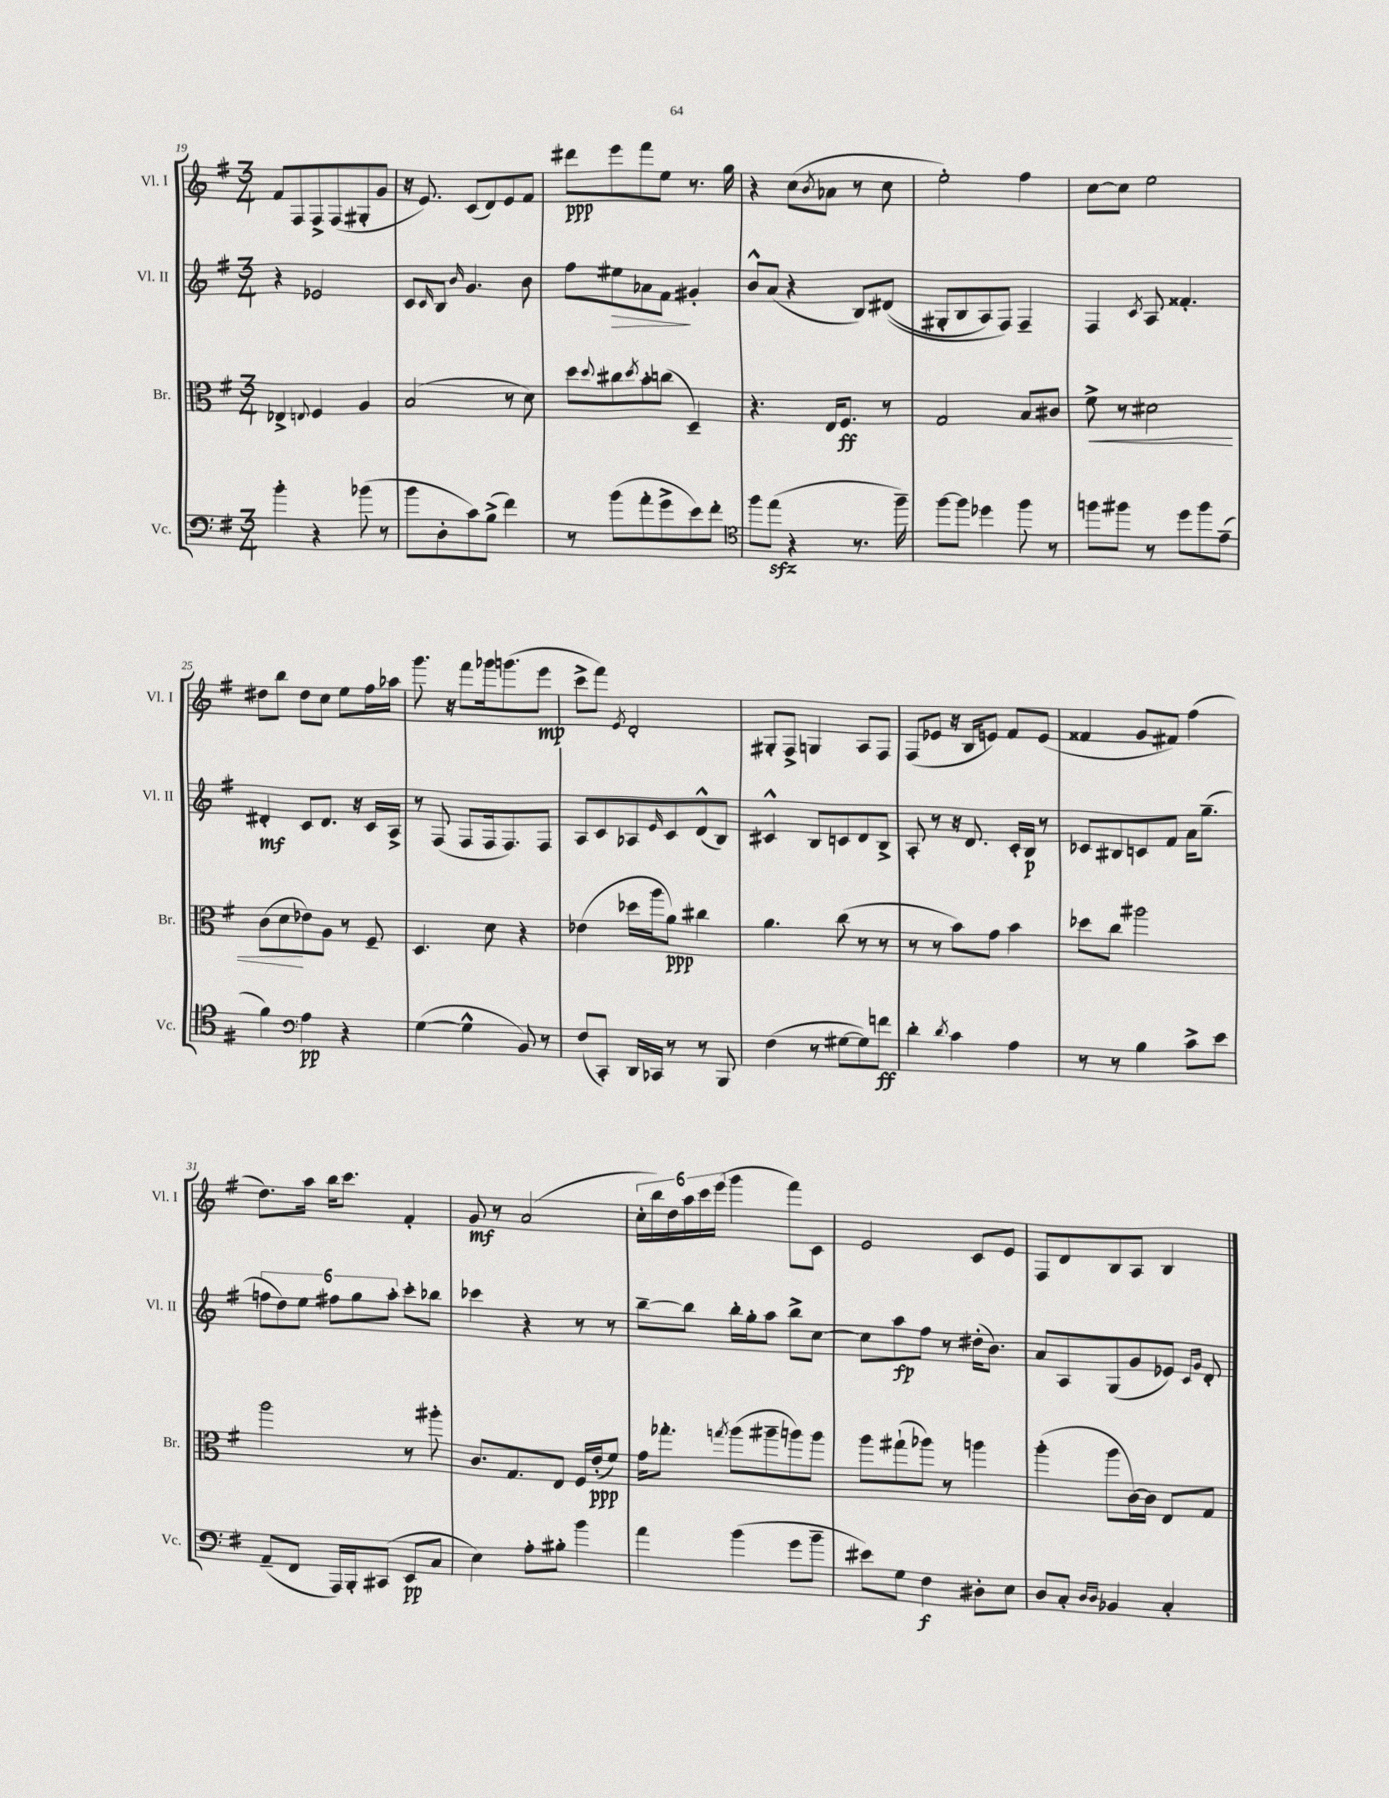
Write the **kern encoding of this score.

**kern	**kern	**kern	**kern
*staff4	*staff3	*staff2	*staff1
*clefF4	*clefC3	*clefG2	*clefG2
*k[f#]	*k[f#]	*k[f#]	*k[f#]
*M3/4	*M3/4	*M3/4	*M3/4
4b'	4E-^	4r	8f#
.	.	.	8F#
.	8qqE	.	.
4r	4F#	2e-	8F#^
.	.	.	(8F#
(8b-	4A	.	8G#'
8r	.	.	8g
=	=	=	=
8b	(2B	8c	16r
.	.	.	8.e)
.	.	16qqc	.
8D'	.	8B	.
.	.	16qqb	.
8c)	.	4.g	(8c
(8B^	.	.	8d)
4f#)	8r	.	8e
.	8d)	8b	8f#
=	=	=	=
8r	8dd	8ff#	8ddd#
.	8qqdd	.	.
(8b	8cc#	8ee#	8eee
.	8qdd	.	.
8a'	8b'	8a-	8fff#
8g^	(8cc	8f#	8ee
8e)	4D~)	4g#'	8.r
8f#'	.	.	.
.	.	.	16gg
=	=	=	=
*clefC4	*	*	*
8ff#	4.r	8b^^	4r
(8ee	.	(8a	.
4r	.	4r	(8cc
.	.	.	8qb
.	16E	.	8a-
.	8.F#	.	.
8.r	.	8B)	8r
.	8r	&((8d#	8cc
16ff#~)	.	.	.
=	=	=	=
[8ff#	2G	8G#'	2ee')
8ff#]	.	8B	.
4dd-	.	8A)	.
.	.	8F#&)	.
8ff#	8B	4F#~	4ff#
8r	8c#	.	.
=	=	=	=
8ff	8f#^	4F#	[8cc
8ff#	8r	.	8cc]
.	.	8qc	.
8r	2d#	8A	2ee
8dd	.	4.f##'	.
8ff#	.	.	.
(8e~	.	.	.
=	=	=	=
4f#)	(8c	4d#'	8dd#
.	8d	.	8bb
*clefF4	*	*	*
4A	8e-)	8c	8dd#
.	8A	8.d#	8cc
4r	8r	.	8ee
.	.	16r	.
.	8F#~	16c	16ff#
.	.	16A^	16aa-
=	=	=	=
([4G	4.D	8r	8.ggg
.	.	(8F#	.
.	.	.	16r
4G^^]	.	8F#	8fff#
.	8d	16F#	16ggg-
.	.	8.F#)	(8.ggg
8BB)	4r	.	.
8r	.	8F#	8eee
=	=	=	=
(8F#	(4e-	8A	8ccc^
8CC')	.	8c	8fff#)
.	.	.	8qe
16DD	16dd-	8A-	2d'
16CC-	16aa	.	.
.	.	16qqe	.
8r	8a)	8c	.
8r	4cc#	(8d^^	.
8BBB	.	8B)	.
=	=	=	=
(4F#	4.a	4c#^^	8G#'
.	.	.	8F#^
8r	.	8B	4G
[8G#	(8cc	8c	.
8G#])	8r	8d	8A
8f	8r	8B^	8F#
=	=	=	=
4d'	8r	8A'	(8F#
.	8r	8r	8e-
8qd	.	.	.
4c	8b)	16r	16r
.	.	8.d	16B
.	8g	.	8e)
4A	4b	16c'	8f#
.	.	16B	.
.	.	8r	(8e
=	=	=	=
8r	8dd-	8c-	4f##
8r	8cc	8B#	.
4B	2aa#	8c	8g
.	.	8f#	8f#)
8c^	.	16a	(4ff#
.	.	(8.gg~	.
8e	.	.	.
=	=	=	=
(8AA~	2aa	12ff	8.dd)
.	.	12dd)	.
8FF#	.	.	.
.	.	12ee	.
.	.	.	16aa
16AAA)	.	12ff#	16bb
16BBB'	.	.	8.ccc
.	.	12gg	.
(8CC#	.	.	.
.	.	12aa'	.
8EE	8r	8ccc'	4f#'
8C	8aa#'	8bb-	.
=	=	=	=
4E)	8.c	4ccc-	8g
.	.	.	8r
.	8.G	.	.
8A'	.	4r	(2a
8B#'	8E	.	.
4b	16F#	8r	.
.	(16e'	.	.
.	8f#)	8r	.
=	=	=	=
4a	16g	[8bb~	24cc'
.	.	.	24bb)
.	8.gg-'	.	.
.	.	.	24dd
.	.	8bb]	24aa
.	.	.	24ccc
.	.	.	(24eee
.	8qgg	.	.
(4b	(8aa	16bb'	4ggg
.	.	16gg'	.
.	8aa#~	8aa	.
8g	8aa)	8bb^	8fff#)
8b~	8aa	[8cc	8c
=	=	=	=
8e#)	8aa	8cc]	2e
8G	(8gg#`	8aa	.
4F#	8aa-)	8ff#	.
.	8r	8r	.
8D#'	4aa	(16dd#'	8c
.	.	8.b)	.
8E	.	.	8e
=	=	=	=
8D	(4aa'	8a	8F#
8C'	.	8A	8d
16qqD	.	.	.
16qqD	.	.	.
4BB-	8aa	(8G	8B
.	[16c)	8g	8A
.	16c]	.	.
4C'	8E	8e-)	4B
.	.	16qqc	.
.	.	16qqg	.
.	8G	8d'	.
==	==	==	==
*-	*-	*-	*-
